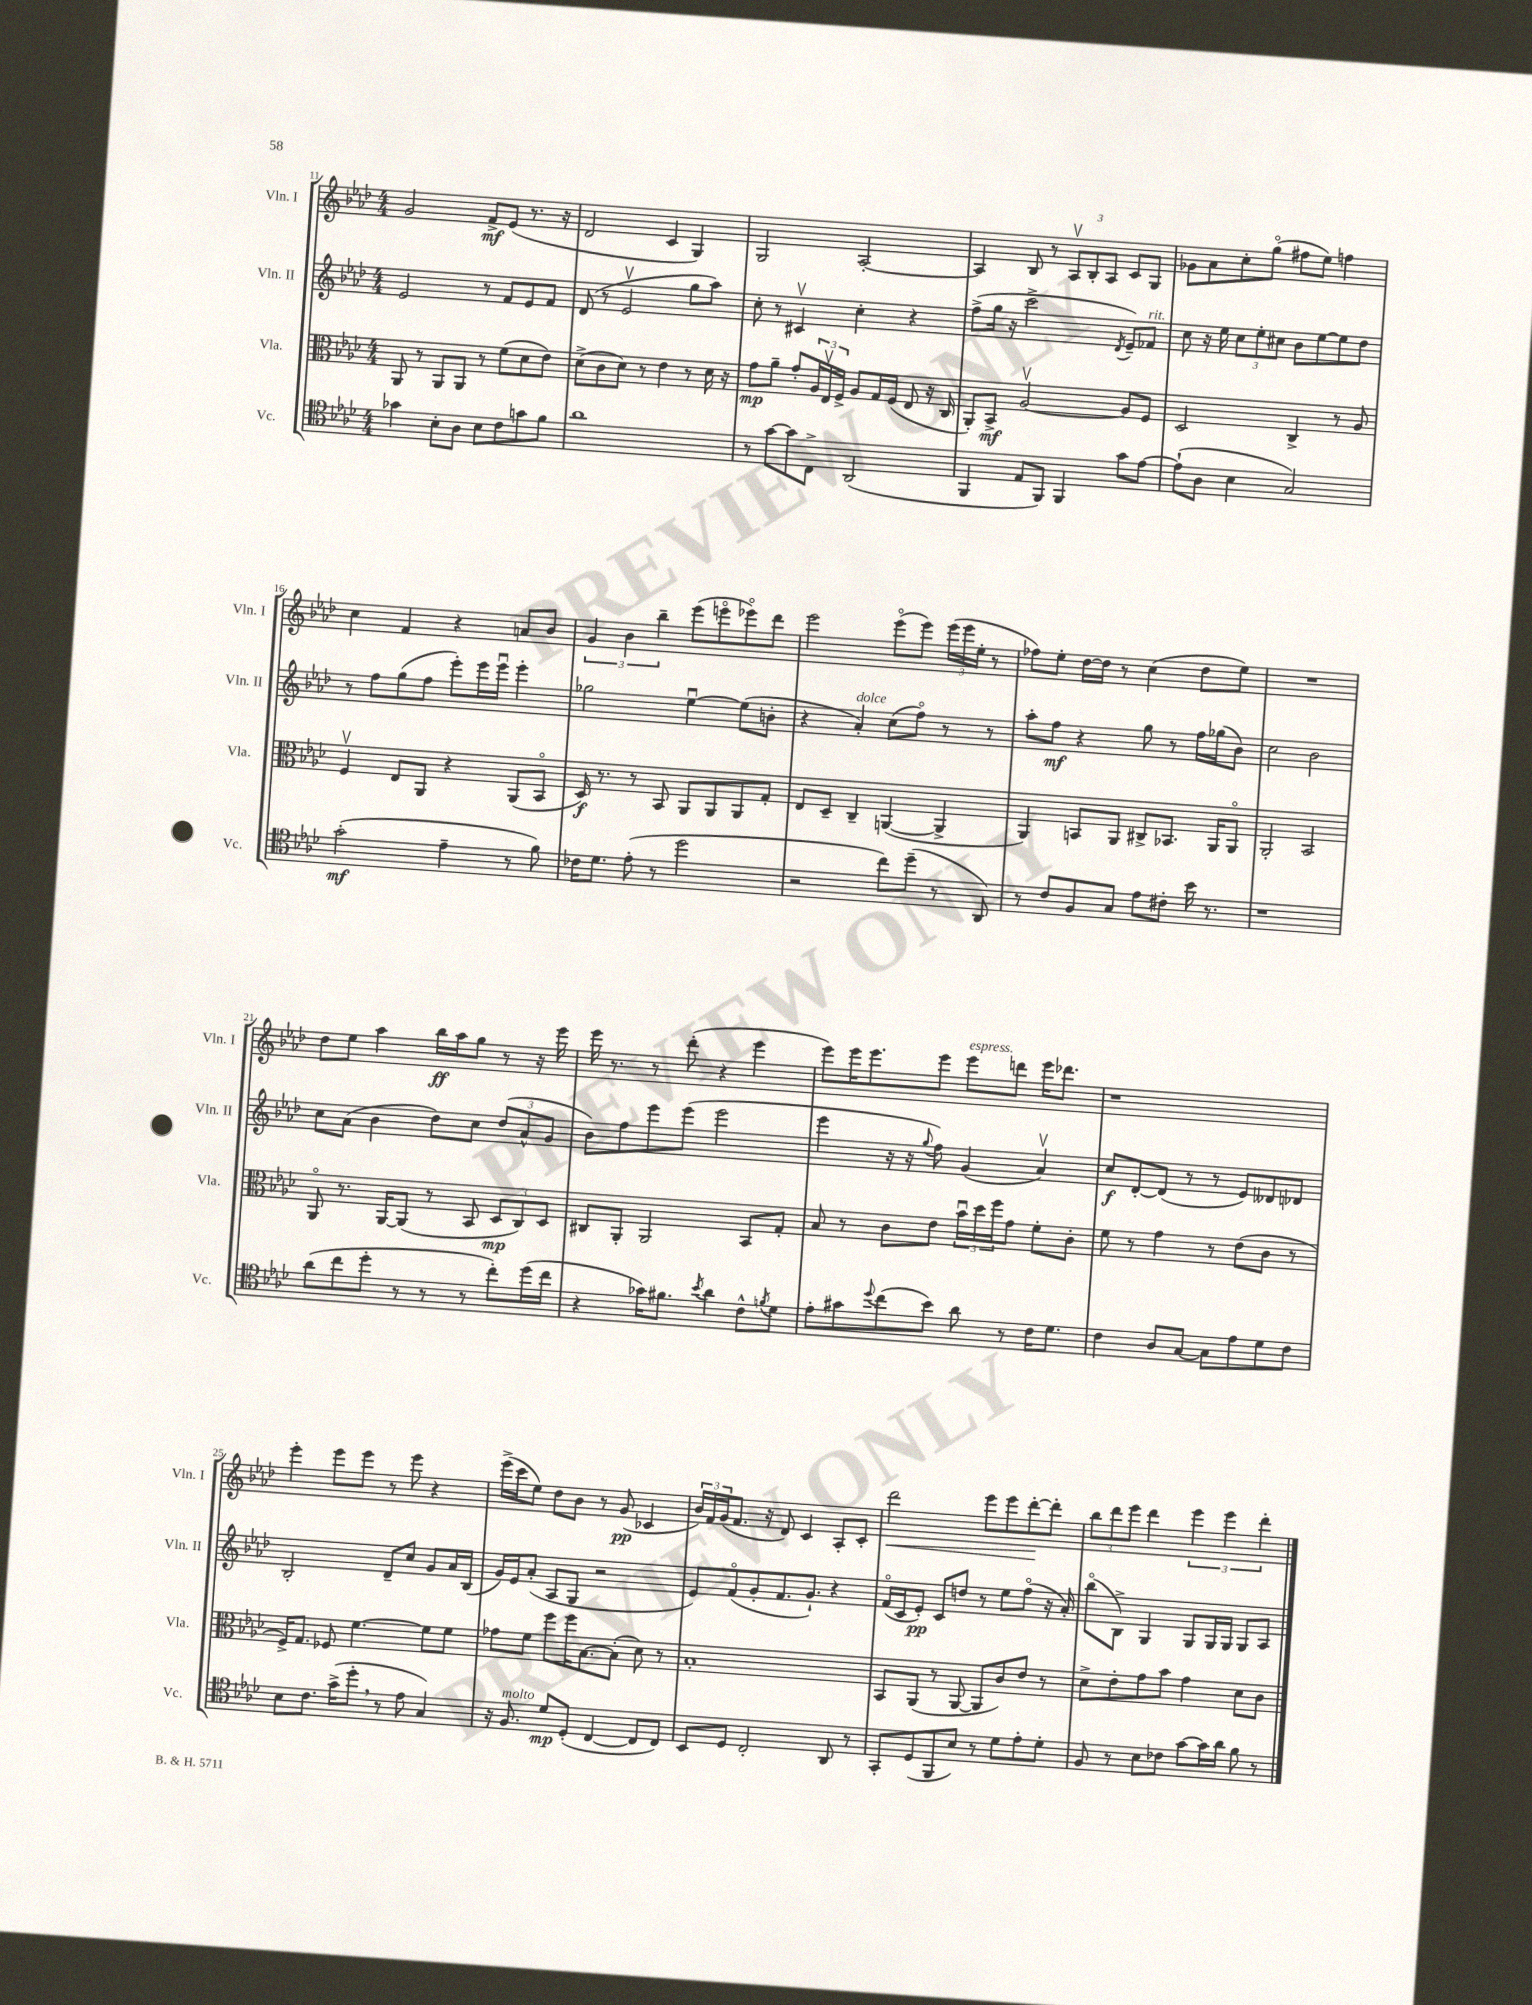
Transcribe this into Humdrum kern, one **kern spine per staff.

**kern	**kern	**kern	**kern
*staff4	*staff3	*staff2	*staff1
*clefC4	*clefC3	*clefG2	*clefG2
*k[b-e-a-d-]	*k[b-e-a-d-]	*k[b-e-a-d-]	*k[b-e-a-d-]
*M4/4	*M4/4	*M4/4	*M4/4
4g-	8AA-	2e-	2g
.	8r	.	.
8B-'	8AA-	.	.
8A-	8AA-	.	.
8B-	8r	8r	8f^
8c	(8f	8f	(8e-
8g	8d-	8e-	8.r
8f	8e-)	8f	.
.	.	.	16r
=	=	=	=
1a-	(8d-^	(8d-	2d-
.	8c	8r	.
.	8d-)	2e-v	.
.	8r	.	.
.	4e-	.	4c
.	8r	8gg	4G)
.	16d-	8aa-)	.
.	16r	.	.
=	=	=	=
8r	8g	8cc'	2G
[8g	8a-~	8r	.
8g]	8g'	4c#v	.
8C^	24A-	.	.
.	24E-v	.	.
.	24F^	.	.
(2AA-	8A-	4cc'	[2A-'
.	16G	.	.
.	(16F	.	.
.	8E-	4r	.
.	16r	.	.
.	16C	.	.
=	=	=	=
4FF	8AA-')	(8ff^	4A-]
.	8BB-^	16gg	.
.	.	16r	.
8E-	[2A-v	2ccc^	8B-
8FF)	.	.	8r
4FF	.	.	12A-v
.	.	.	12B-'
.	.	.	12A-
.	.	8qd-	.
8g	8A-]	8e-~)	8c
[8e-	8F	8f-	8G
=	=	=	=
(8e-`]	2D-	8cc	8g-
8A-	.	16r	8a-
.	.	16ee-	.
4B-	.	12cc	8cc'
.	.	12ee-'	.
.	.	.	(8ggo
.	.	12cc#	.
2G)	4C^	8b-	8ff#
.	.	[8ee-	8ee-)
.	8r	8ee-]	4ff
.	8A-	8dd-	.
=	=	=	=
(2g'	4Fv	8r	4cc
.	.	8ff	.
.	8E-	(8gg	4f
.	8AA-	8ff	.
4e-~	4r	8eee-')	4r
.	.	16eee-	.
.	.	16eee-u	.
8r	(8AA-	4eee-'	8a
8f)	8BB-o	.	8b-
=	=	=	=
16c-	16D-)	2gg-	6g
8.d-	8.r	.	.
.	.	.	6b-
(8e-'	8r	.	.
.	.	.	6bb-~
8r	8BB-	.	.
2dd-	8AA-	[4ee-u	(8eee-
.	8AA-	.	8eeeo
.	8AA-	(8ee-]	8eee-o)
.	8G'	8b'	8ddd-
=	=	=	=
2r	8E-	4r	2eee-
.	8D-~	.	.
.	4C~	4a-')	.
8cc)	([4AA	(8cc	(8eee-o
(8dd-~	.	8ffo)	8eee-)
8r	4AA^]	8r	(24eee-
.	.	.	24eee-
.	.	.	24ee-'
8AA-)	.	8r	8r
=	=	=	=
8r	4AA-)	8aa-'	8ff-)
8c	.	8ff	8ee-'
8F	8BB	4r	[16dd-
.	.	.	16dd-]
8G	8AA-	.	8r
8e-	8C#^	8gg	(4cc
8c#'	8.BB-	8r	.
16b-	.	16ff	8dd-
8.r	16AA-	(16gg-	.
.	8AA-o	8b-)	8ee-)
=	=	=	=
1r	2AA-'	2cc	1r
.	2BB-	2b-	.
=	=	=	=
(8a-	8AA-o	8cc	8dd-
8cc	8.r	(8a-	8ee-
8dd-'	.	4b-	4aa-
.	[16AA-	.	.
8r	(8AA-]	.	.
8r	8r	8dd-)	16bb-
.	.	.	16aa-
8r	8BB-	8cc	8gg
8cc')	12D-	(12dd-	8r
.	12C)	12a-^^	.
(16dd-	.	.	16r
.	12D-	12g	.
16cc	.	.	16eee-
=	=	=	=
4r	8C#	8b-)	16eee-
.	.	.	8.r
.	8AA-'	8ff	.
16g-)	2AA-	8eee-	8r
8.f#	.	.	.
.	.	(8eee-	(8ddd-'
8qb-	.	.	.
4a-	.	2eee-	4r
8c^^	8BB-	.	4eee-
8qf	.	.	.
8d-	8G'	.	.
=	=	=	=
8e-'	8B-	4eee-	8eee-)
8g#	8r	.	16eee-
.	.	.	8.eee-
8qqdd-	.	.	.
(8cc	8c	16r	.
.	.	16r	.
.	.	8qqgg	.
8b-)	8e-	8ff)	8eee-
8a-	24b-u	(4g	8eee-
.	24dd-	.	.
.	24ff	.	.
8r	8g	.	8ddd
16c	8f'	4a-v)	16eee-
8.d-	.	.	8.ddd-
.	8c'	.	.
=	=	=	=
4c	8f	8cc	1r
.	8r	[8d-'	.
8A-	4g	(8d-]	.
[8G	.	8r	.
8G]	8r	8r	.
8e-	(8e-	8e-)	.
8d-	8c	8d--	.
8c	8r	8d-	.
=	=	=	=
8B-	16F^)	2B-'	4eee-'
.	8.G	.	.
8.c	.	.	.
.	8F-	.	8eee-
(16g^	.	.	.
8dd-'	[4.f	.	8eee-
8r	.	8d-~	8r
8e-	.	8cc	8eee-
4G)	8f]	8g	4r
.	8f	16a-	.
.	.	(16B-	.
=	=	=	=
16r	8g-	16g)	(16eee-^
8.F	.	16e-	16ccc
.	8f	(8a-'	8ee-)
8d-	8ff	8A-	8dd-
(8D-'	16ff	8G	8b-
.	[8.B-	.	.
[4C	.	2r	8r
.	(8B-']	.	(8g
8C]	8d-)	.	4c-
8C)	8r	.	.
=	=	=	=
8BB-	1B-'	8e-)	24b-)
.	.	.	24f
.	.	.	(24g
8D-	.	(8fo	8.f
2C'	.	8g'	.
.	.	.	16r
.	.	8.f	8d-)
.	.	.	4c
.	.	8.g`)	.
8AA-	.	4r	8A-'
8r	.	.	8c'
=	=	=	=
8GG'	8BB-	(16fo	2ddd-
.	.	16c	.
(8D-	(8AA-	8e-')	.
8FF	8r	8c	.
8B-)	[8AA-	8dd	.
8r	8AA-]	8r	8eee-
8d-	8c)	8ee-	8eee-
8e-'	8e-	(8ffo	[8ddd-'
8d-'	8r	16r	8ddd-']
.	.	16a-')	.
=	=	=	=
8F	8d-^	(8bb-o	12bb-
.	.	.	12ddd-
8r	8e-'	8B-^)	.
.	.	.	12eee-
8B-	8g	4G	4ddd-
8c-	8b-	.	.
[8g	4g	8G	6eee-
16g]	.	16G	.
.	.	.	6eee-
16a-	.	16G	.
8f	8d-	8G	.
.	.	.	6ddd-'
8r	8c	8A-	.
==	==	==	==
*-	*-	*-	*-
